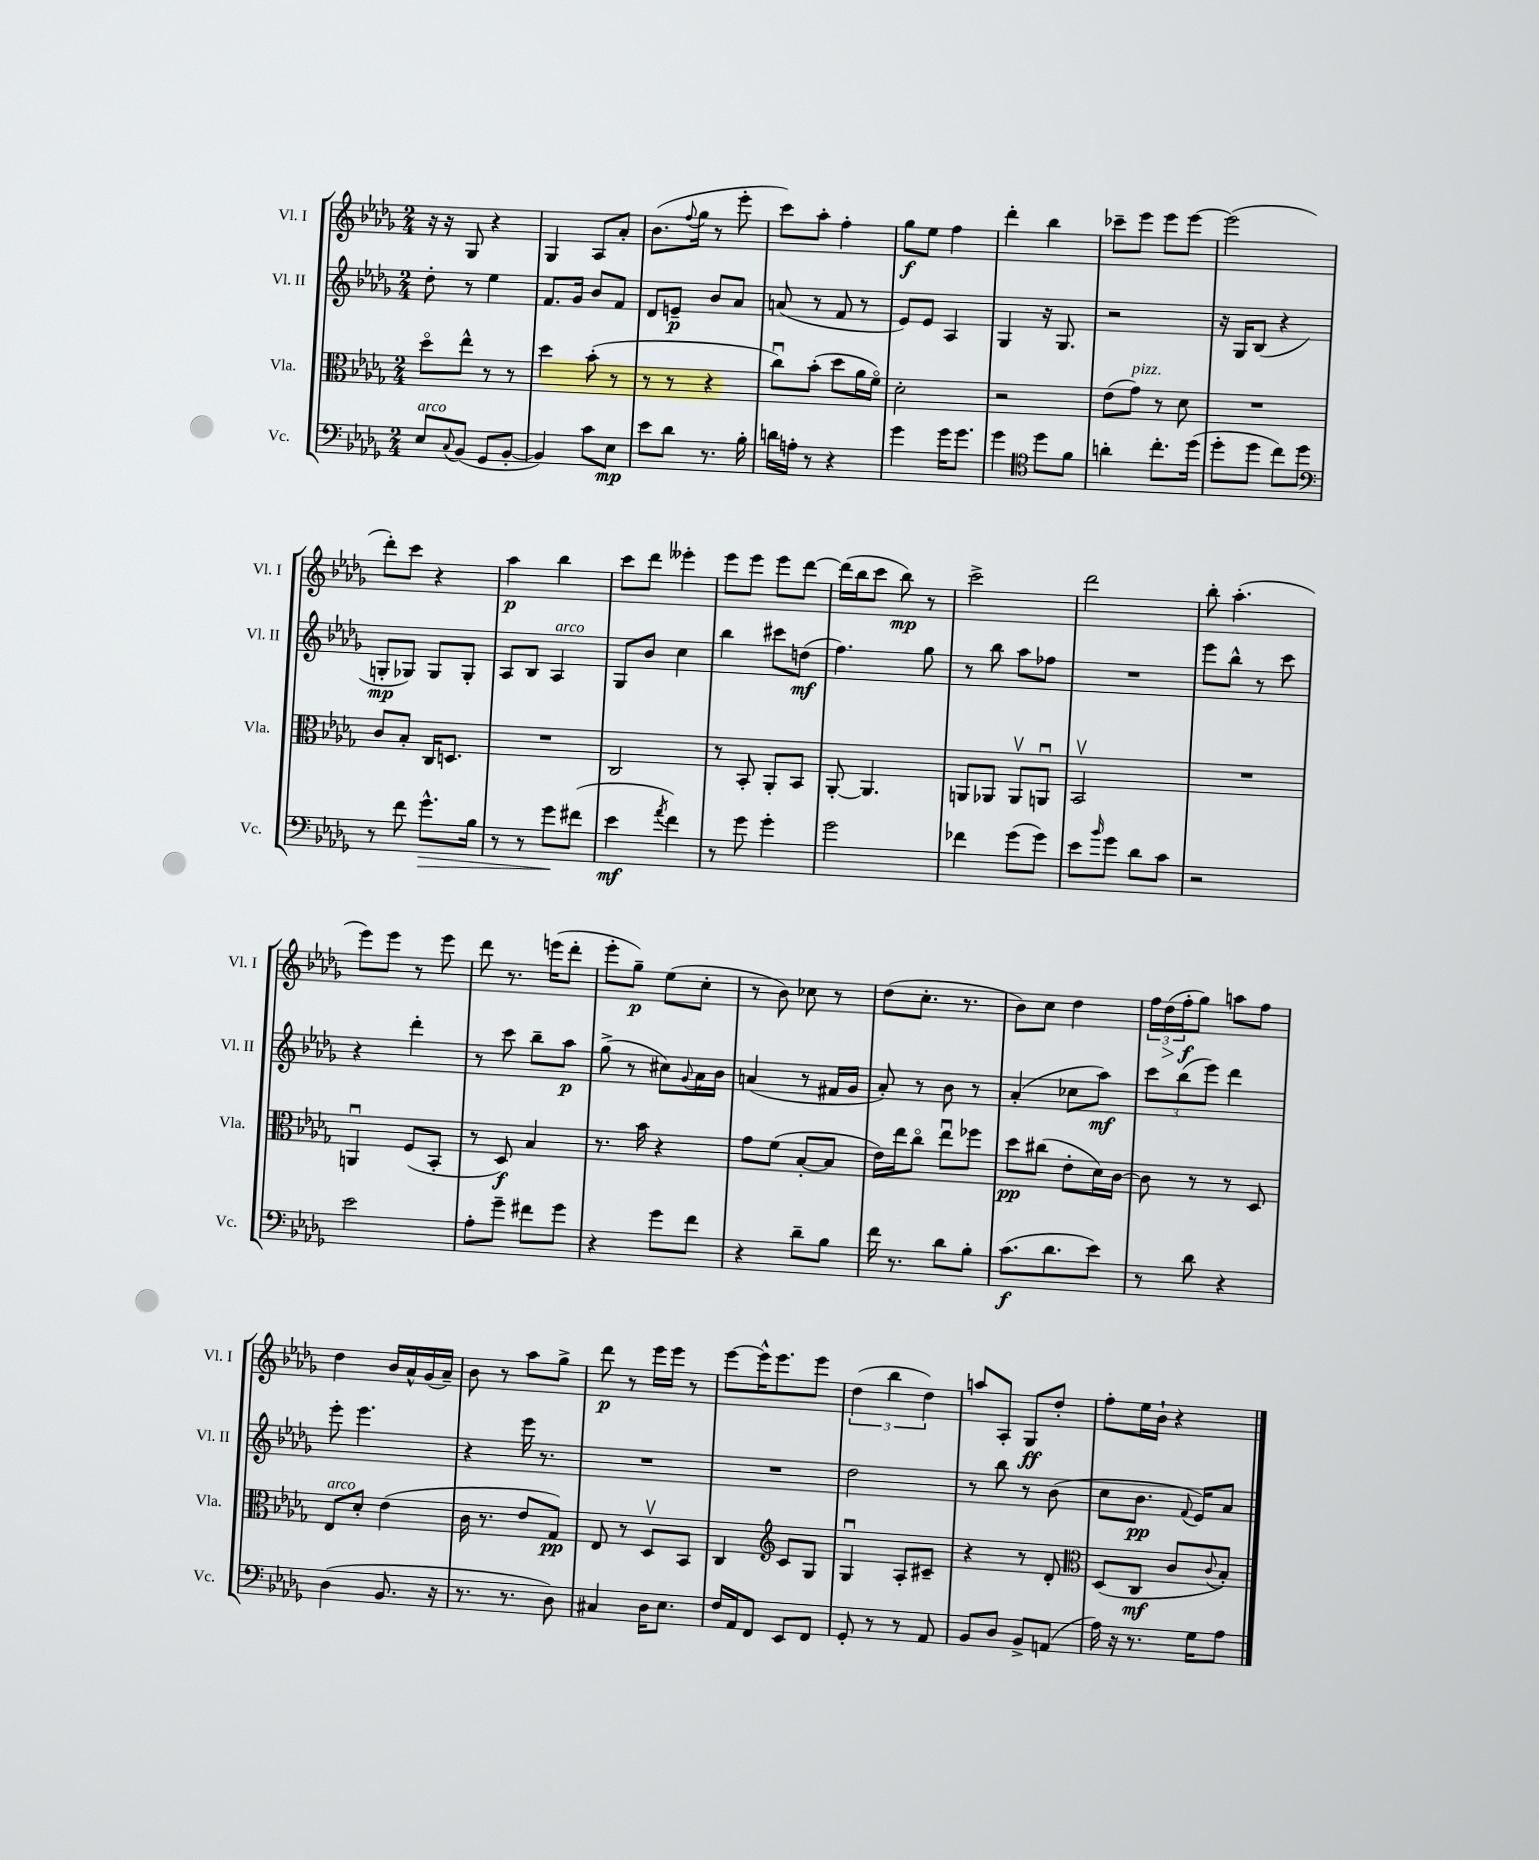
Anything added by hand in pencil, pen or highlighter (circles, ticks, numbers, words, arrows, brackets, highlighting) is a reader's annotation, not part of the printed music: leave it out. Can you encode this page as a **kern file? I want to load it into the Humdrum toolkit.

**kern	**kern	**kern	**kern
*staff4	*staff3	*staff2	*staff1
*clefF4	*clefC3	*clefG2	*clefG2
*k[b-e-a-d-g-]	*k[b-e-a-d-g-]	*k[b-e-a-d-g-]	*k[b-e-a-d-g-]
*M2/4	*M2/4	*M2/4	*M2/4
8E-	8dd-o	8dd-'	16r
.	.	.	16r
8qqC	.	.	.
(8BB-	8ee-^^	8r	8G-
8GG-	8r	4ee-	4r
[8BB-'	8r	.	.
=	=	=	=
4BB-])	4dd-	8.f	4G-
.	.	16g-	.
8c	(8b-'	8b-	8A-
8E-	8r	8f	8a-'
=	=	=	=
8e-	8r	8d-	(8.b-
8d-	8r	8e~	.
.	.	.	8qqff
.	.	.	16gg-
8.r	4r	8b-	8r
.	.	8a-	8eee-'
16B-'	.	.	.
=	=	=	=
16d	8ccu)	(8a	8ccc)
16A'	.	.	.
8r	(8b-'	8r	8aa-'
4r	8dd-	8f	4ff'
.	16a-	8r	.
.	16fo)	.	.
=	=	=	=
4g-	2d-'	8e-)	8gg-
.	.	8e-	8ee-
16g-	.	4A-	4ff
8.g-	.	.	.
=	=	=	=
4g-	2r	4G-	4ddd-'
*clefC4	*	*	*
8dd-	.	16r	4bb-
.	.	8.G-	.
8f	.	.	.
=	=	=	=
4a'	(8e-	2r	8ccc-~
.	8g-)	.	8eee-
8.cc'	8r	.	8eee-
.	8d-	.	[8eee-
(16dd-	.	.	.
=	=	=	=
8dd-'	2r	16r	(2eee-]
.	.	16G-	.
8dd-	.	(8B-	.
8cc)	.	4r	.
8dd-	.	.	.
=	=	=	=
*clefF4	*	*	*
8r	8c	8G'	8ddd-')
8f	8B-'	8G-)	8ccc
8.g-^^	16C	8G-	4r
.	8.D	.	.
.	.	8G-'	.
16B-	.	.	.
=	=	=	=
8r	2r	8A-	4aa-
8r	.	8B-	.
8g-	.	4A-	4bb-
(8f#	.	.	.
=	=	=	=
4e-	2C	8G-	8ccc
.	.	8b-	8ddd-
8qa-	.	.	.
4f)	.	4cc	4eee--'
=	=	=	=
8r	8r	4bb-	8eee-
8g-	8BB-'	.	8eee-
4g-'	8AA-'	8ccc#	8eee-
.	8BB-	(8dd	[8ddd-
=	=	=	=
2g-	[8AA-'	4.ff)	(16ddd-]
.	.	.	16bb-
.	4.AA-]	.	8ccc
.	.	.	8bb-)
.	.	8gg-	8r
=	=	=	=
4f-	8AA	8r	2ccc^
.	8AA-	8bb-	.
(8g-	8AA-v	8aa-	.
8g-)	8AAu	8ff-	.
=	=	=	=
8e-	2BB-v	2r	2ddd-
16qqb-	.	.	.
8g-	.	.	.
8d-	.	.	.
8c	.	.	.
=	=	=	=
2r	2r	8eee-	8bb-'
.	.	8bb-^^	(4.aa-'
.	.	8r	.
.	.	8ccc	.
=	=	=	=
2e-	4AAu	4r	8eee-)
.	.	.	8eee-
.	(8F	4ddd-'	8r
.	8BB-'	.	8eee-
=	=	=	=
8A-'	8r	8r	8ddd-
8g-~	8D-)	8ccc	8.r
8f#	4B-	8bb-~	.
.	.	.	(16eee
8g-	.	8aa-	8ddd-'
=	=	=	=
4r	8.r	(8gg-^	8eee-'
.	.	8r	8gg-~)
.	16b-	.	.
8g-	4r	8cc#)	(8ee-
.	.	8qqg-	.
8f	.	16a-	8cc'
.	.	16b-	.
=	=	=	=
4r	8g-	(4a	8r
.	(8f	.	8b-)
8d-~	[8B-'	8r	8cc-
8B-	8B-]	16f#	8r
.	.	16g-	.
=	=	=	=
16f	16e-)	8a-')	(8dd-
8.r	16ee-	.	.
.	8cco	8r	8.cc'
8d-	8ee-u	8b-	.
.	.	.	8.r
8B-'	8ff-	8r	.
=	=	=	=
(8.c	8dd-	(4a-'	8b-)
.	(8cc#	.	8cc
8.d-	.	.	.
.	8e-'	8cc-	4dd-
8e-)	16d-)	8aa-)	.
.	[16c	.	.
=	=	=	=
8r	8c]	12ccc	24ff
.	.	.	(24dd-
.	.	(12bb-	24ff'
8d-	8r	.	8gg-)
.	.	12eee-)	.
4r	8r	4ddd-	8aa
.	8D-	.	8ff
=	=	=	=
(4D-	8E-	8eee-'	4dd-
.	8d-'	4.eee-	.
8.BB-	(4e-	.	16b-
.	.	.	16a-^^
.	.	.	(16g-
16r	.	.	16a-~)
=	=	=	=
8.r	16c	4r	8b-
.	8.r	.	.
.	.	.	8r
8.r	.	.	.
.	8e-	16eee-	8aa-
.	.	8.r	.
8D-)	8G-)	.	8gg-^
=	=	=	=
4C#	8E-	2r	8ddd-
.	8r	.	8r
16D-	8D-v	.	16eee-
8.E-	.	.	16eee-
.	8BB-	.	8r
=	=	=	=
16F	4C	2r	[8eee-
16AA-	.	.	.
8FF	.	.	16eee-^^]
.	.	.	8.eee-
*	*clefG2	*	*
8EE-	8c	.	.
8FF	8G-	.	8eee-
=	=	=	=
8GG-'	4G-u	2dd-	(6dd-
8r	.	.	.
.	.	.	6bb-
8r	8A-'	.	.
.	.	.	6dd-)
8AA-	8c#~	.	.
=	=	=	=
8BB-	4r	8r	8aa
8D-	.	8bb-	8A-'
8BB-^	8r	8r	8G-
(8AA	8d-'	(8b-	8dd-'
=	=	=	=
*	*clefC3	*	*
16A-)	(8D-	8cc	8ff'
16r	.	.	.
8.r	8C	8.b-	16ee-
.	.	.	16b-`
.	8c	.	4r
.	.	8qqf	.
16G-	.	16e-)	.
.	8qqc	.	.
8A-	8B-')	8a-	.
==	==	==	==
*-	*-	*-	*-
